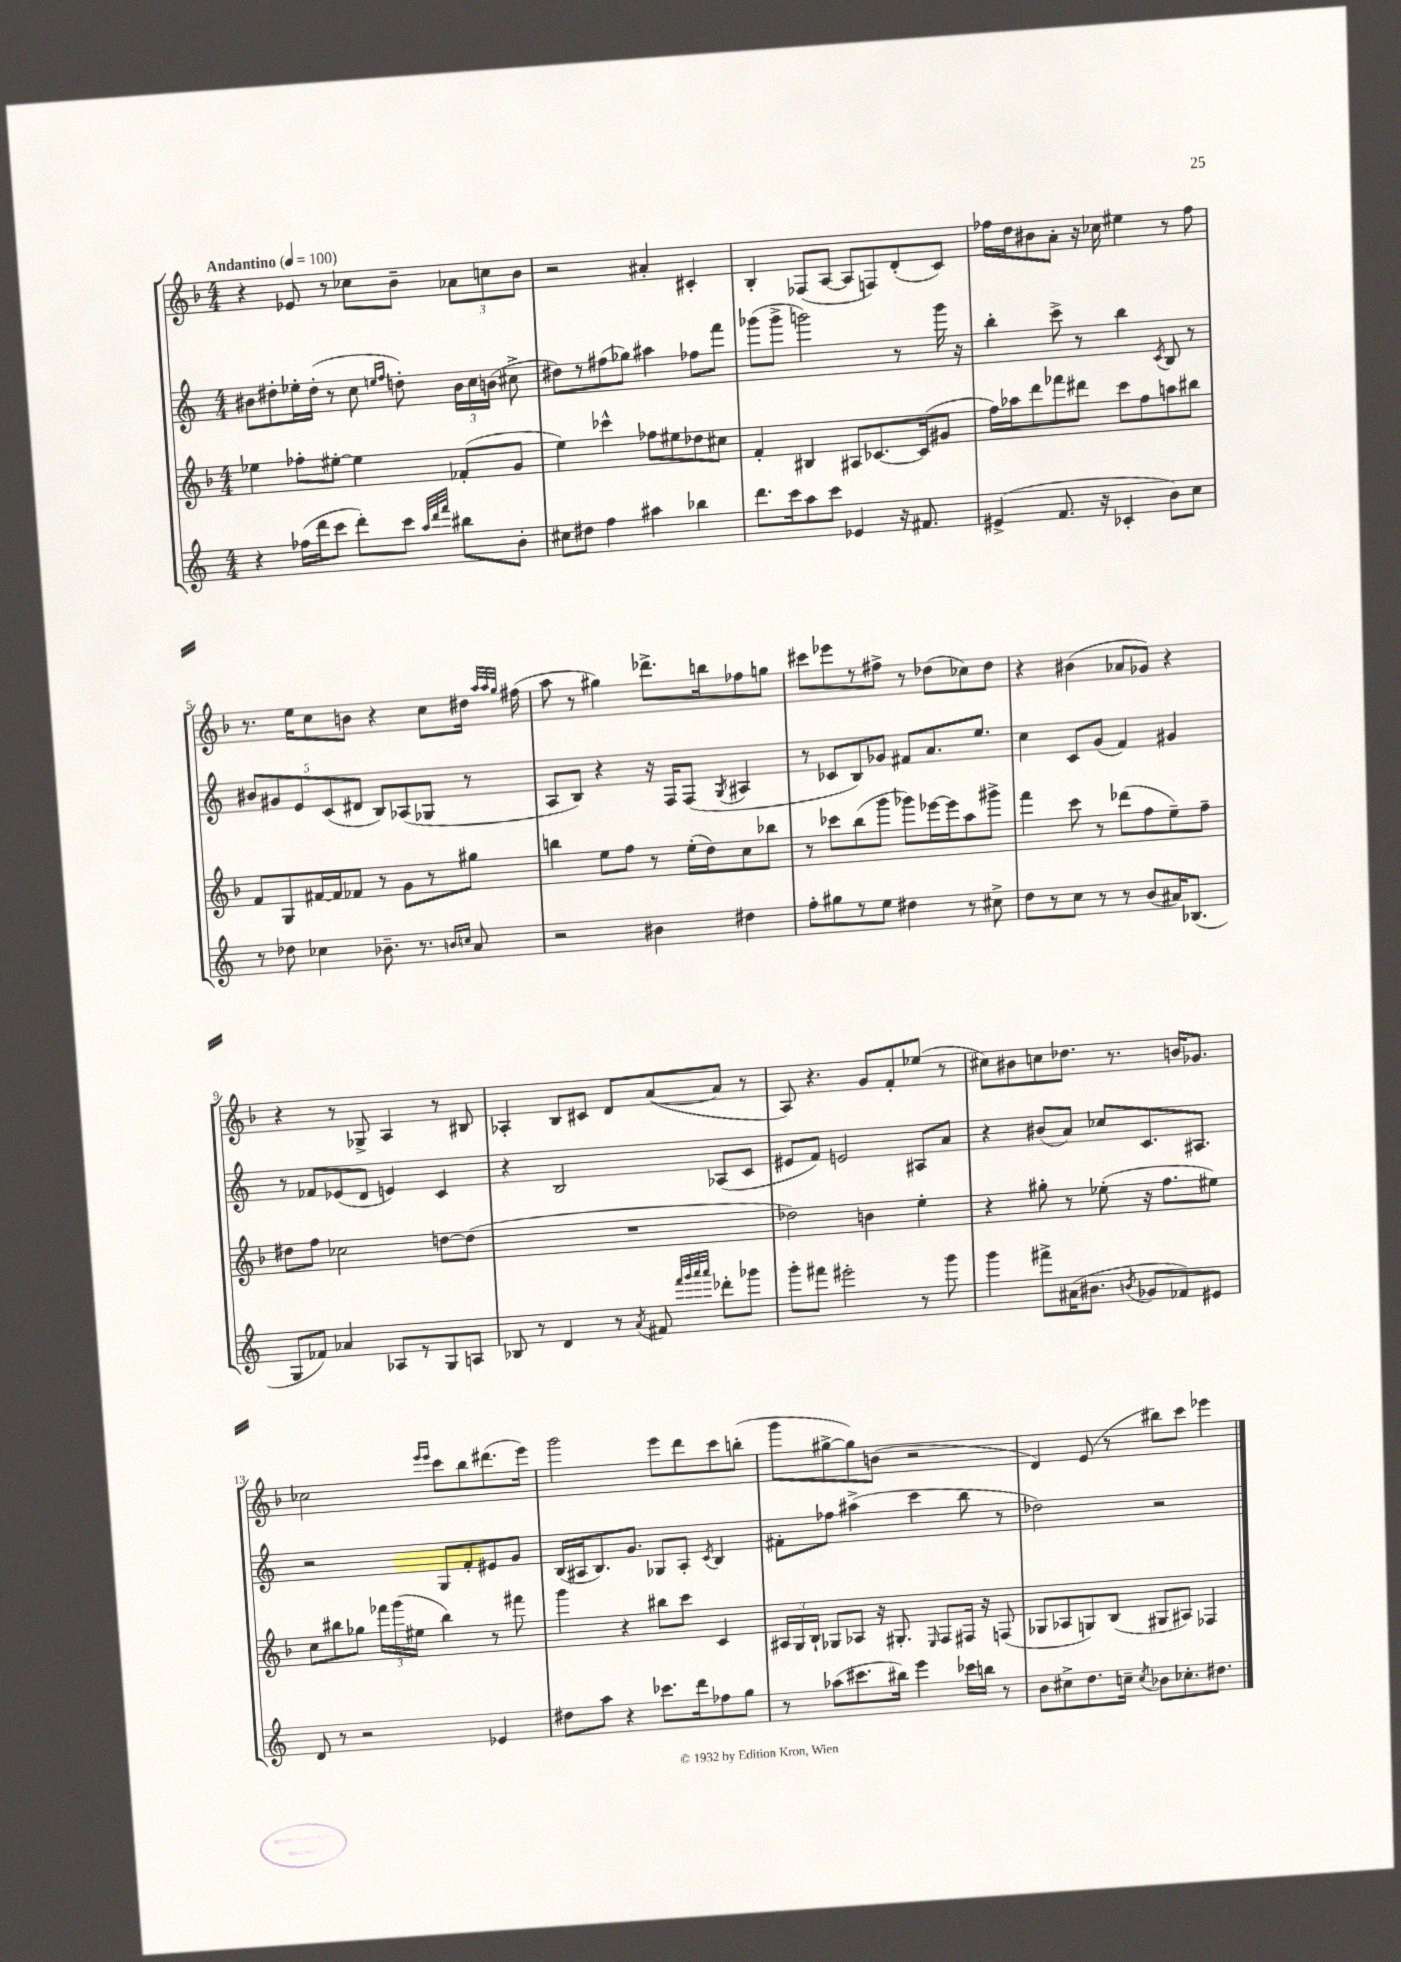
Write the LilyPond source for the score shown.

<<
\new StaffGroup <<
\new Staff = "s0" {
    \clef treble \key f \major \numericTimeSignature \time 4/4 \tempo "Andantino" 4 = 100
    \autoBeamOff r4 ees'8 r8 ces''8[ bes'8]-- \tuplet 3/2 { aes'8[ c''8 bes'8] } |
    r2 ais'4-. cis'4-. |
    bes4-. fes8[( a8]~ a8[ f8) d'8-.( c'8]) |
    fes''16[ d''16 bis'8 a'8]-. r16 ces''16 eis''4 r8 fes''8 |
    r8. e''16[ c''8 b'8] r4 c''8[ dis''16] \grace { a''32[ a''32 g''32] } fis''16( |
    a''8 r8 gis''4) des'''8.[-> b''16 fes''8 g''8] |
    cis'''8[ ees'''8 r8 fis''8]-> r8 des''8[( ces''8) des''8] |
    r4 bis'4( aes'8[ ges'8]) r4 |
    r4 r8 ges8-> a4 r8 bis8 |
    aes4-. bes8[ cis'8] d'8[ a'8~( a'8] r8 |
    a8) r4. g'8[ f'8-. ees''8]( r8 |
    cis''8[) bis'8 c''8 des''8.] r8. b'16[ ges'8.] |
    ces''2 \grace { e'''16[ e'''16] } c'''8[ bes''8 dis'''8.( e'''16]) |
    g'''2 e'''8[ d'''8 c'''8 b''8]-.( |
    g'''8[ gis''8~-> gis''8) b'8]( r2 |
    d'4) e'8( r8 bis''8[) c'''8] ees'''4 \bar "|." |
}
\new Staff = "s1" {
    \clef treble \key c \major \numericTimeSignature \time 4/4
    \autoBeamOff bis'8[ dis''8-. ees''16-. dis''16]-.( r8 c''8 \grace { e''16[ f''16] } d''8-.) \tuplet 3/2 { bis'16[ c''16 b'16]( } cis''8-> |
    dis''8[) r8 fis''8( ges''8]) ais''4 fes''8[ f'''8] |
    ges'''8[( ges'''8]-> g'''2) r8 g'''16 r16 |
    b''4-. c'''8-> r8 b''4 \acciaccatura { c'8 } b8 r8 |
    \tuplet 5/4 { bis'8[ gis'8 e'8 c'8( dis'8] } b8[) aes8( ges8] r8 |
    a8[ b8]) r4 r16 f16[ f8]( \acciaccatura { g8 } ais4 |
    r8 ces'8[ b8) ges'8] fis'8[ a'8. e''8.] |
    c''4 c'8[ g'8]( f'4) gis'4 |
    r8 fes'8[ ees'8( d'8] e'4) c'4 |
    r4 b2 aes8[( c'8] |
    eis'8[ f'8]) e'2 ais8[ a'8] |
    r4 bis'8[( a'8]) ces''8[ c'8. ais8.] |
    r2 g8[ f'8-. eis'8 g'8] |
    b16[( ais16 b8.) g'8.] ges8[ ais8]-. \acciaccatura { c'8 } b4 |
    fis'8[-. fes''8] ais''4->( c'''4 b''8 r8 |
    des''2) r2 \bar "|." |
}
\new Staff = "s2" {
    \clef treble \key f \major \numericTimeSignature \time 4/4
    \autoBeamOff ees''4 fes''8[-. eis''8]~-. eis''4 fes'8[-.( g'8] |
    e''4) ces'''4-^ fes''8[ eis''8 des''8 cis''8] |
    f'4-. bis4 ais8[ ces'8.~ ces'16( gis'8] |
    f''16[) aes''16 d'''8 fes'''8 dis'''8] c'''8[ f''8 a''8 bis''8] |
    f'8[ g8 fis'16~ fis'16 fes'8] r8 g'8[ r8 gis''8] |
    b''4 e''8[ f''8] r8 e''16[-.( d''16) c''8 bes''8] |
    r8 ces'''8[ bes''8( g'''8] ges'''8[) ees'''16~ ees'''16 a''8 gis'''8]-> |
    f'''4 c'''8 r8 des'''8[( f''8 e''8--) f''8]-- |
    dis''8[ f''8] ces''2 d''8[~ d''8]( |
    R1 |
    des''2) b'4 e''4-. |
    r4 gis''8-. r8 ees''8-.( r16 f''8.[ eis''8]) |
    c''8[ bis''8 ges''8] \tuplet 3/2 { fes'''16[ g'''16( eis''16] } bis''4) r8 fis'''8 |
    g'''4 r4 bis''8[ c'''8] c'4 |
    \tuplet 3/2 { ais16[ g16 bes16]-! } ges8[ aes8] r16 gis8.-. \grace { e16 } f8[ fis16] r16 f8( |
    ges8[ aes8 g8) bes8]( gis8[ ais8]) fes4 \bar "|." |
}
\new Staff = "s3" {
    \clef treble \key c \major \numericTimeSignature \time 4/4
    \autoBeamOff r4 fes''16[( d'''16 c'''8] d'''8[-.) c'''8] \grace { a''32[ d'''32 f'''32] } bis''8[ b'8]-. |
    cis''8[ dis''8] f''4 ais''4 bes''4 |
    d'''8.[ c'''16 a''8 c'''8] ees'4 r16 fis'8. |
    eis'4->( f'8. r16 ces'4-. b'8[) c''8] |
    r8 des''8 ces''4 bes'8.-- r8. \grace { b'16[ c''16] } a'8 |
    r2 bis'4 dis''4 |
    f''8[-. gis''8 r8 e''8] dis''4 r8 cis''8-> |
    d''8[ r8 c''8] r8 r8 b'8[( ais'16) bes8.]( |
    g8[ fes'8]) aes'4 aes8[ r8 g8 a8] |
    bes8 r8 d'4 r8 \acciaccatura { a'8 } fis'8 \grace { f'''32[ g'''32 a'''32 a'''32] } des'''8[-. ges'''8] |
    g'''8[-. fis'''8] eis'''2-. r8 g'''8 |
    g'''4 fis'''8[-> ais'16( bis'8.] \acciaccatura { b'8 } ges'8[ fes'8) eis'8] |
    d'8 r8 r2 ees'4 |
    dis''8[ a''8] r4 ces'''8.[ d'''16 fes''8 g''8] |
    r8 aes''8[( cis'''8. bis''16]) e'''4 ces'''16[ b''16] r8 |
    b'8[ cis''8-> d''8. c''16]-- \acciaccatura { c''8 } bes'8[ ces''8.-. dis''8.] \bar "|." |
}
>>
>>
